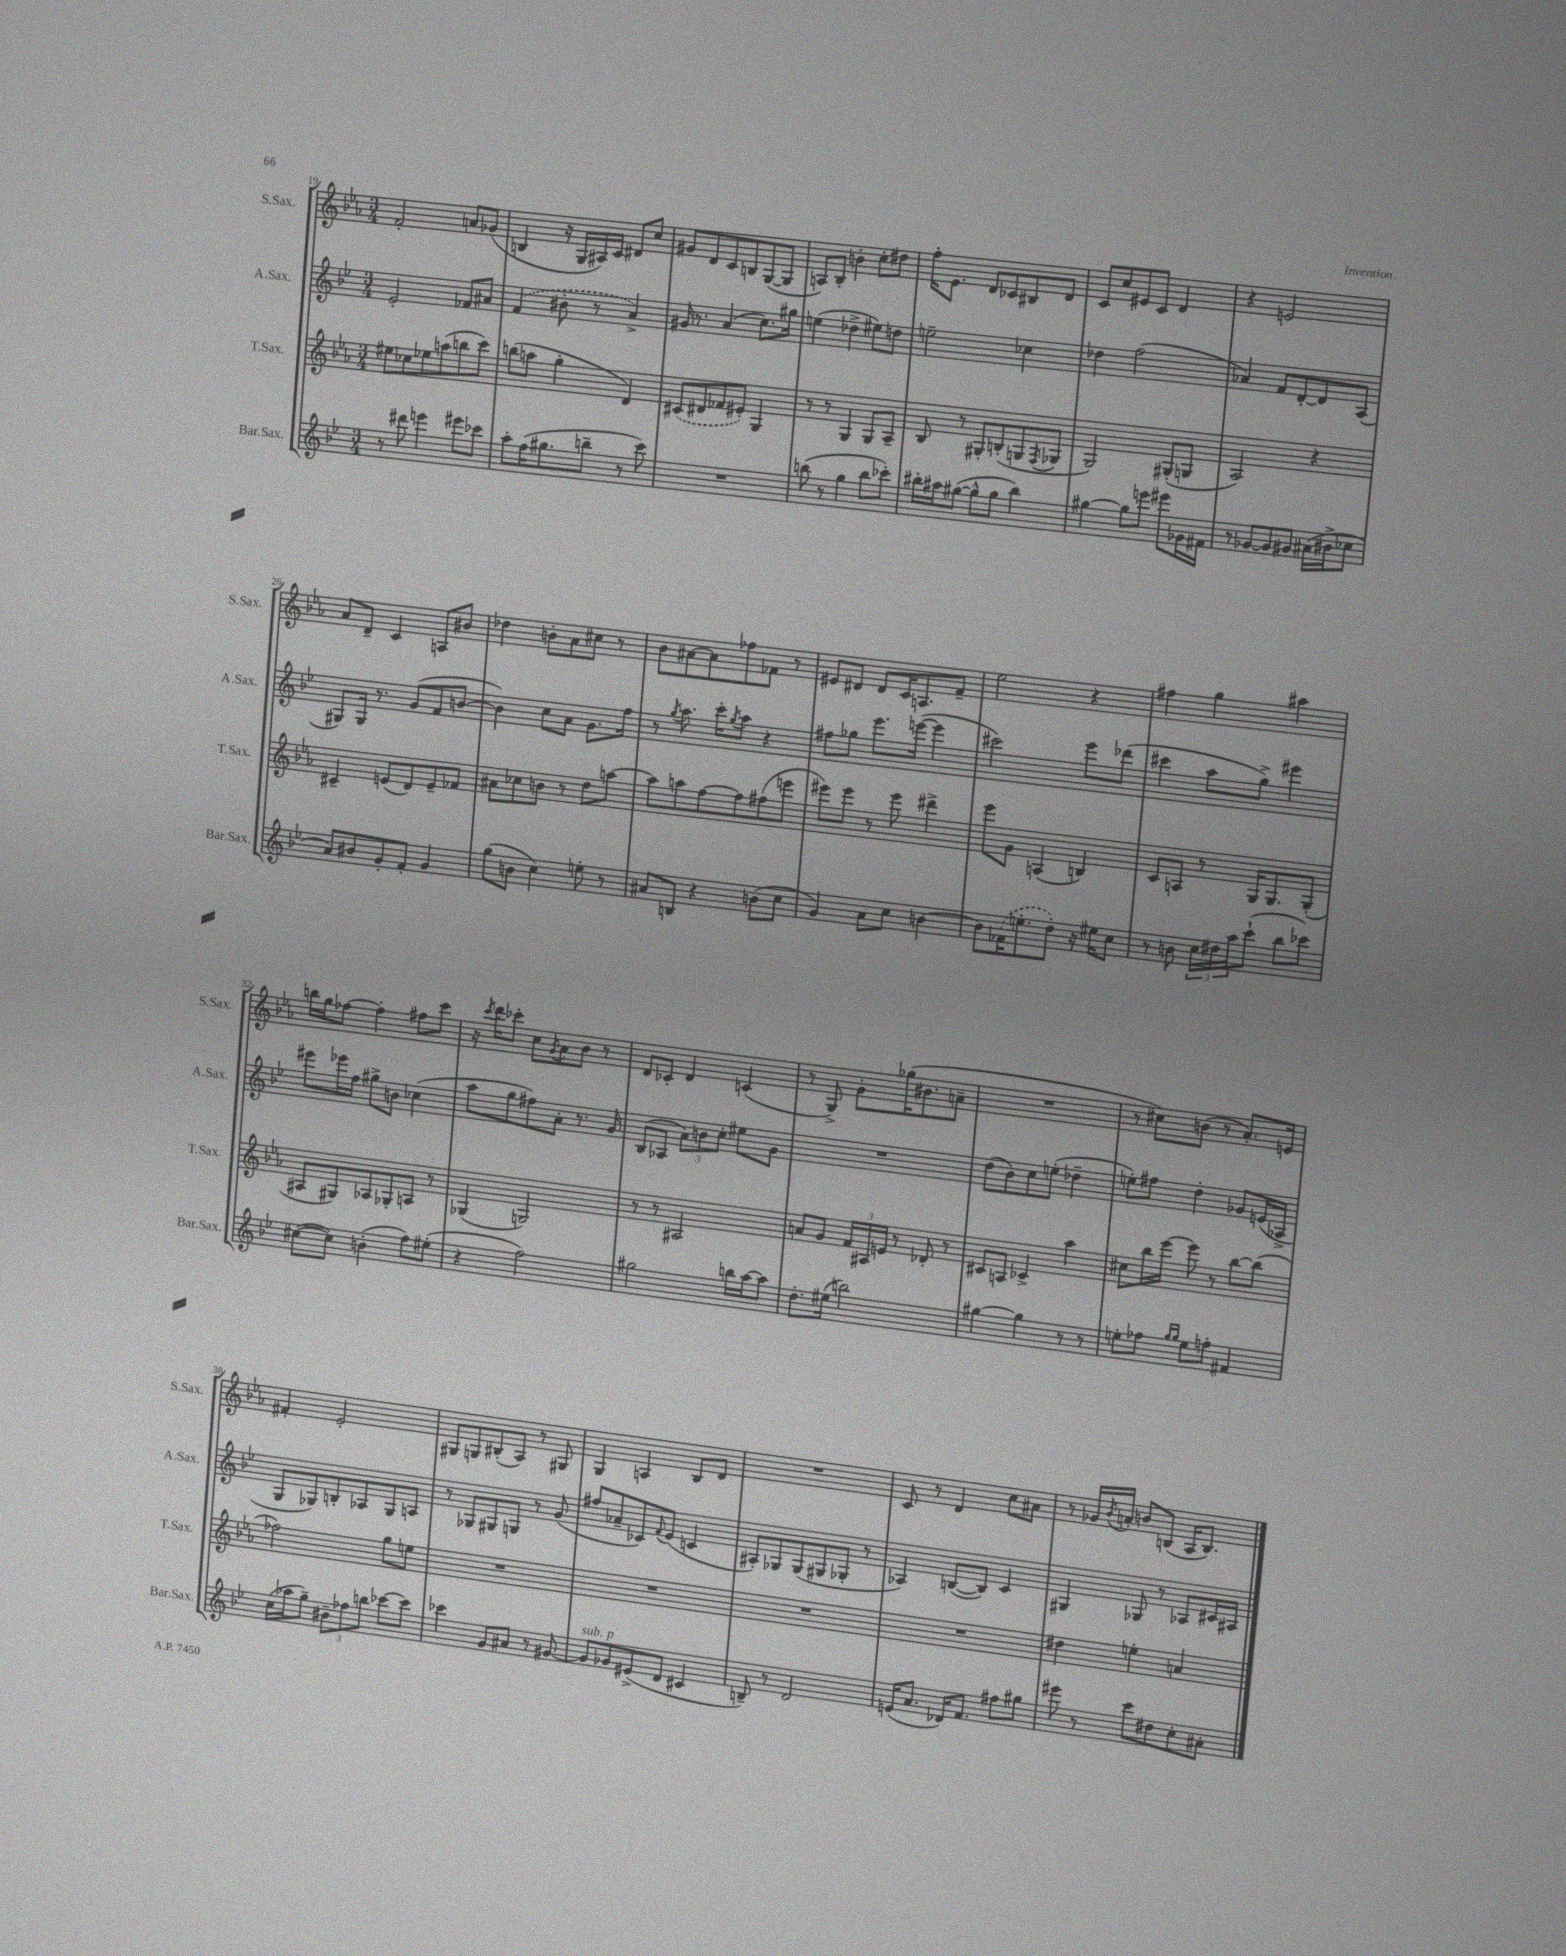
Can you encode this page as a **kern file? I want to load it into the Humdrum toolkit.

**kern	**kern	**kern	**kern
*part4	*part3	*part2	*part1
*staff4	*staff3	*staff2	*staff1
*I"Bar.Sax.	*I"T.Sax.	*I"A.Sax.	*I"S.Sax.
*I'Bar.Sax.	*I'T.Sax.	*I'A.Sax.	*I'S.Sax.
*clefG2	*clefG2	*clefG2	*clefG2
*k[b-e-]	*k[b-e-a-]	*k[b-e-]	*k[b-e-a-]
*M3/4	*M3/4	*M3/4	*M3/4
=19	=19	=19	=19
8r	8ee#X\L	2e-'/	2f'/
8ddd#X\	8cc-X\	.	.
4eeen\	8ee-X\	.	.
.	(8aan\	.	.
8eee#X\L	8bbn\	8f-X/L	8an/L
8ccc-X\J	8ccc\J)	8a#X/J	(8g-X/J
=20	=20	=20	=20
8aa'\L	(8bbn\L	(4f/	4Bn/
(16ff\K	8aan\J	.	.
8.gg#X\	.	.	.
.	4gg'\	8b#X'\	16r
.	.	.	16G/LL
8bbn~\J	.	8r	16A#X/)
.	.	.	16c/JJ
8r	4d/)	4a^/)	8d#X/L
8ccc\)	.	.	8cc/J
=21	=21	=21	=21
2.r	(8c#X/L	16g#X/	8g#X/L
.	.	8.r	.
.	8d#X/	.	8d/
.	8f-X/	(4a/	8c/
.	8e#X'/J)	.	8Bn/
.	4G/	8.cc\L)	([8G/
.	.	.	8G/J]
.	.	16gg#X\Jk	.
=22	=22	=22	=22
(8bbn\	8r	(4een\	8An/L)
8r	8r	.	8B-'/J
4gg\	4G/	4dd-X^\	4bn'\
8bb\L	8G/L	8ee#X\L)	8cc'\L
8ccc-X'\J)	8A-~/J	8ddn\J	8dd#X\J
=23	=23	=23	=23
16bb#X'\LL	8B-/	2een~\	16ff'\KL
16aa#X\J	.	.	8.e-\J
([8gg#X\J	8r	.	.
8gg#^^\L]	8G#X'/L	.	8d/L
8gg#\J	(8Bn'/	.	8c-X/
4bb#\)	8Gn/	4cc-X\	8B#X/
.	8qF/	.	.
.	8G-X/J	.	8d/J
=24	=24	=24	=24
[4gg#X\	2G/)	4dd-X\	8c/L
.	.	.	8cc/
8gg#\L]	.	(2ff\	8e#X/
8eeen\J	.	.	8c/J
8eee#X\L	(8G#X'/L	.	4d/
16g-X\L	8Gn/J	.	.
16f#X\JJ	.	.	.
=25	=25	=25	=25
8r	2A-/)	4a-X/)	4r
[8g-X/L	.	.	.
8g-/]	.	8f/L	2en/
8g#X/J	.	[8d'/	.
(16a#X\LL	4r	8d/]	.
16b#X^\J	.	.	.
8cc-X\J	.	(8A/J	.
!!LO:LB:g=z
=26	=26	=26	=26
8a/L)	4c#X~/	8G#X/L)	8a-/L
8b#X/	.	16G#/Jk	8d~/J
.	.	8.r	.
8g'/	(8en/L	.	4c/
8f'/J	8d/)	(8g/L	.
4g/	8e~/	8f/	8An/L
.	8f-X/J	[8bn/J	8b#X/J
=27	=27	=27	=27
(8gg\L	8a#X\L	4b\])	4dd-X\
8bn\J	8cc-X\	.	.
4cc\)	8bn\J	8cc\L	8bn'\L
.	8r	8a\J	8a-\
8een'\	8dd\L	8.g\L	8cc#X\J
8r	[8aan\J	.	8r
.	.	16ff\Jk	.
=28	=28	=28	=28
8a#X/L	8aa\L]	8r	8b-\L
.	.	8qgg/	.
8Bn/J	8aan\	8.aa\	[8a#X\
4r	[8ff\	.	8a#\]
.	.	16ccc'\KL	.
.	.	8qgg/	.
.	8ff\]	8aa\J	8ff-X\
(8bn\L	(8ff#X\	4r	8f-X\J
8cc\J	8eeen\J	.	8r
=29	=29	=29	=29
4g/)	8eee#X\L)	8ff#X\L	8e#X/L
.	8eee#\J	8gg-X\J	8d#X/J
8a\L	8r	8.eee-\L	8d#/L
8cc\J	8eee#\	.	16c/K
.	.	([16eeen\Jk	8.An/
[4bn\	4ddd#X^\	4eee\]	.
.	.	.	8f~/J
=30	=30	=30	=30
8b\L]	8eee-\L	2ccc#X\)	2ee-\
(16f-X\K	8g\J	.	.
8.een'\	.	.	.
.	(4An/	.	.
8dd'\J)	.	.	.
16r	4Bn/)	8eee-\L	4r
16ee#X\KL	.	.	.
8cc\J	.	(8ddd-X\J	.
=31	=31	=31	=31
8r	8c/L	4ccc#X\	4ff#X\
8bn\	8An/J	.	.
24cc\LL	8r	8aa\L	4gg\
24dd#X\	.	.	.
24aa\J	.	.	.
(8ccc`\J	16G/KL	8gg^\J)	.
.	8.G/	.	.
8bb-\L	.	4eee#X\	4aa#X\
8ccc-X\J)	(8G'/J	.	.
!!LO:LB:g=z
=32	=32	=32	=32
([8cc#X\L	8A#X/L	8eee#X\L	16bbn\LL
.	.	.	16gg\J
8cc#\J])	8G#X/)	16eee-X\L	[8ff-X\J
.	.	16ff\JJ	.
(4bn'\	8A-X/	8gg#X^\L	4ff-'\]
.	8G-X'/	8bn\J	.
8ff\L)	8An/J	(4cc-X\	8ff#X\L
(8ee#X'\J	8r	.	8ccc\J
=33	=33	=33	=33
4r	(4G-X/	8aa\L	16r
.	.	.	8qccc/
.	.	.	16ddd\KL
.	.	8gg\	8ccc-X'\J
2ff\)	2Gn/)	8ff#X\)	8cc\L
.	.	.	8qg/
.	.	8a'\J	8a-\
.	.	8.r	8b-\J
.	.	.	8r
.	.	16g/	.
=34	=34	=34	=34
2gg#X\	8r	(8B-/L	8d/L
.	8r	8A-X/J	8c-X'/J
.	2A#X/	12a\L)	4d/
.	.	12bn\	.
.	.	12cc'\J	.
16bbn\LL	.	8ee#X\L	(4cn/
[16aa\J	.	.	.
8aa\J]	.	8g\J	.
=35	=35	=35	=35
8.dd'\L	8an/L	2.r	8r
.	8g/J	.	8G^/)
(16ee#X\Jk	.	.	.
2bbn\)	24f/LL	.	8g'\L
.	24A#X/	.	.
.	24en/JJ	.	.
.	8r	.	(16gg-X\K
.	.	.	8.b#X\
.	8d-X'/	.	.
.	8r	.	8an~\J
=36	=36	=36	=36
[4gg#X\	8c#X/L	(8dd\L	2.r
.	8An/J	8b-\)	.
4gg#\]	4c-X^/	8cc\	.
.	.	(8een'\J	.
8r	4aa-\	4dd-X~\	.
8r	.	.	.
=37	=37	=37	=37
8een'\L	8cc#X\L	8een'\L)	8r
8ff-X\J	16bb-\L	8ff#X\J	8cc#X\L)
.	[16eee-\JJ	.	.
16qqgg/LL	.	.	.
16qqgg/JJ	.	.	.
8ee\L	8eee-\]	4dd'\	(8bn\J
8ffn'\J	8r	.	8r
4f#X/	[8bb-\L	8g-X/L	8.a-'/L)
.	(8bb-\J]	(16en/L	.
.	.	16A-X^/JJ	16en/Jk
!!LO:LB:g=z
=38	=38	=38	=38
(16cc\LL	2ff-X\)	8G/L	4f#X'/
16aa-X\J	.	.	.
8gg~\J)	.	8G-X/)	.
12b#X~\L	.	8Bn'/	2e-'/
12ff-X\	.	.	.
.	.	8A-X/	.
12bbn\J	.	.	.
[8ccc-X\L	8gg\L	8G-/	.
8ccc-\J]	8een\J	8An/J	.
=39	=39	=39	=39
4ccc-X\	2.r	8r	8G#X/L
.	.	8G-X/L	8Gn/
8g/L	.	8G#X/	(8B#X'/
8a#X/J	.	8Gn/J	8A-/J)
8r	.	8r	8r
[8g#X/	.	(8g/	8G#X/
=40	=40	=40	=40
!LO:TX:a:i:t=sub. p	!	!	!
8g#/L]	2.r	8ff#X/L	4G/
8g-X/	.	8a-X~/	.
(8e#X^/	.	8c-X/)	4An/
.	.	8qqf/	.
8d/J	.	(8e-/J	.
4c#X/	.	4cn/	8B-/L
.	.	.	8d/J
=41	=41	=41	=41
8Bn~/)	2.r	8A#X'/L)	2.r
8r	.	8G-X/	.
2d/	.	(8G-/	.
.	.	8G#X/	.
.	.	8G-X'/J	.
.	.	8r	.
=42	=42	=42	=42
(16en/KL	2.r	4A-X/)	8c/
8.a/J	.	.	.
.	.	.	8r
16d-X/KL)	.	([8Bn/L	4d/
8.f/J	.	.	.
.	.	8B/J])	.
8ff#X\L	.	4c/	8cc\L
8gg#X\J	.	.	8a#X\J
=43	=43	=43	=43
8eee#X\	4dd#X\	4G#X/	8r
8r	.	.	16g-X/LL
.	.	.	8qb-/
.	.	.	16an'/JJ
8ccc\L	4een'\	8G-X/	8bn/L
8dd#X\	.	8r	(8Bn/J
8cc'\	4an/	8A-X/L	16A-/KL
.	.	.	8.B/J)
8a#X'\J	.	16c#X/L	.
.	.	16A#X/JJ	.
==	==	==	==
*-	*-	*-	*-
